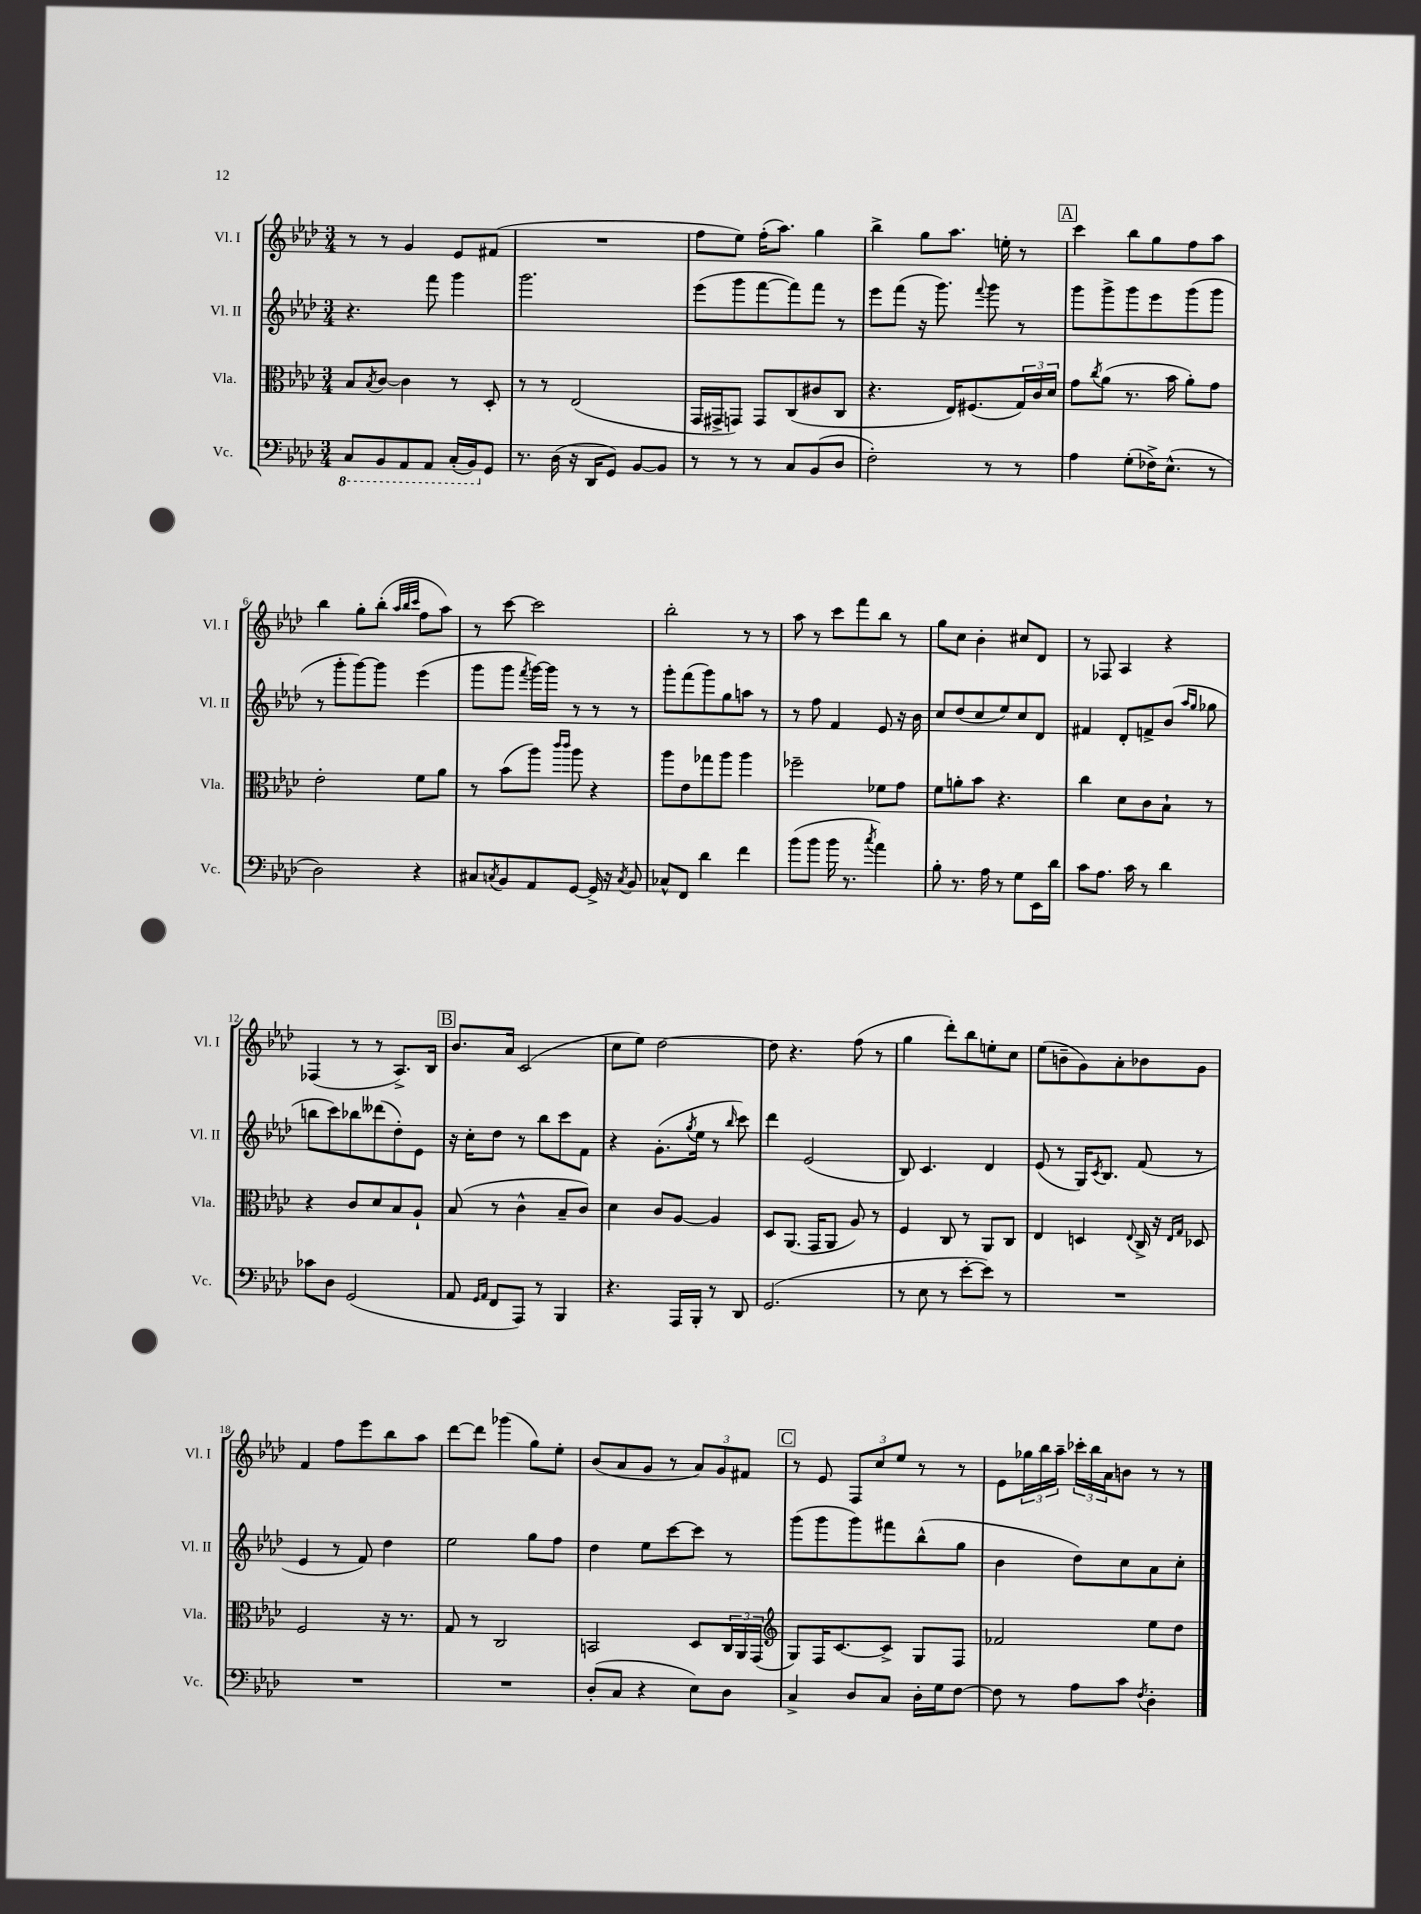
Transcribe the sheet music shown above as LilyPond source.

<<
\new StaffGroup <<
\new Staff = "s0" \with { instrumentName = "Vl. I" shortInstrumentName = "Vl. I" } {
    \clef treble \key aes \major \numericTimeSignature \time 3/4
    r8 r8 g'4 ees'8 fis'8( |
    R2. |
    f''8 ees''8) f''16-.( aes''8.) g''4 |
    bes''4-> g''8 aes''8. e''16-. r8 |
    \mark \markup { \box "A" } c'''4 bes''8 g''8 f''8 aes''8 |
    bes''4 g''8-. bes''8-.( \grace { aes''32 bes''32 c'''32 } f''8 aes''8) |
    r8 c'''8~ c'''2 |
    bes''2-. r8 r8 |
    aes''8 r8 c'''8 f'''8 bes''8 r8 |
    g''8 c''8 bes'4-. cis''8 des'8 |
    r8 fes8 aes4 r4 |
    fes4( r8 r8 aes8.->) bes16 |
    \mark \markup { \box "B" } bes'8. aes'16 c'2( |
    c''8 ees''8) des''2~ |
    des''8 r4. f''8( r8 |
    g''4 des'''8-.) bes''8 e''8-. c''8 |
    ees''8( b'8-- g'8) aes'8-. bes'8 g'8 |
    f'4 f''8 ees'''8 bes''8 aes''8 |
    des'''8~ des'''8 ges'''4( g''8) ees''8-. |
    bes'8( aes'8 g'8 r8 \tuplet 3/2 { aes'8) g'8 fis'8 } |
    \mark \markup { \box "C" } r8 ees'8 \tuplet 3/2 { f8 c''8 ees''8 } r8 r8 |
    ees'8 \tuplet 3/2 { ges''16 bes''16 aes''16-- } \tuplet 3/2 { ces'''16-. bes''16 aes'16 } b'8 r8 r8 \bar "|." |
}
\new Staff = "s1" \with { instrumentName = "Vl. II" shortInstrumentName = "Vl. II" } {
    \clef treble \key aes \major \numericTimeSignature \time 3/4
    r4. f'''8 g'''4 |
    g'''2. |
    ees'''8( g'''8 f'''8~ f'''8) f'''8 r8 |
    ees'''8 f'''8( r16 g'''8.) \appoggiatura { f'''8 } g'''8 r8 |
    \mark \markup { \box "A" } g'''8 g'''8-> g'''8 ees'''8 g'''8( g'''8 |
    r8 g'''8-. g'''8~) g'''8 ees'''4( |
    g'''8 g'''8 \acciaccatura { f'''8 } g'''16~) g'''16 r8 r8 r8 |
    g'''8-. f'''8( g'''8) g''8 a''8 r8 |
    r8 f''8 f'4 ees'8 r16 bes'16 |
    c''8 des''8( c''8 ees''8) c''8 des'8 |
    fis'4 des'8-. f'8-> bes'8( \grace { aes''16 g''16 } ges''8 |
    b''8 c'''8) bes''8 deses'''8( des''8-.) ees'8 |
    \mark \markup { \box "B" } r16 c''16-. des''8 r8 bes''8 c'''8 f'8 |
    r4 g'8.-.( \acciaccatura { g''8 } ees''16 r8 \grace { bes''16 } c'''8) |
    des'''4 ees'2( |
    bes8) c'4. des'4 |
    ees'8( r8 g16) \acciaccatura { c'8 } bes8. f'8( r8 |
    ees'4 r8 f'8) des''4 |
    ees''2 g''8 f''8 |
    des''4 ees''8 c'''8~ c'''8 r8 |
    \mark \markup { \box "C" } g'''8( g'''8 g'''8) fis'''8 bes''8-^( g''8 |
    bes'4 des''8) c''8 aes'8 c''8-. \bar "|." |
}
\new Staff = "s2" \with { instrumentName = "Vla." shortInstrumentName = "Vla." } {
    \clef alto \key aes \major \numericTimeSignature \time 3/4
    bes8 \acciaccatura { bes8 } c'8~ c'4 r8 des8-. |
    r8 r8 ees2( |
    g,16 gis,16-> g,8) g,8 c8( cis'8 c8 |
    r4. ees16) fis8.( \tuplet 3/2 { g16) c'16 des'16 } |
    \mark \markup { \box "A" } g'8 \acciaccatura { c''8 } aes'8( r8. bes'16 aes'8-.) g'8 |
    ees'2-. f'8 aes'8 |
    r8 bes'8( aes''8) \grace { c'''16 c'''16 } aes''8 r4 |
    aes''8 ees'8 ges''8 aes''8 aes''4 |
    fes''2-- fes'8 g'8 |
    f'8 a'8-. bes'8 r4. |
    c''4 des'8 c'8 bes8-! r8 |
    r4 c'8 des'8 bes8 aes8-! |
    \mark \markup { \box "B" } bes8( r8 c'4-^ bes8-- c'8) |
    des'4 c'8 aes8~ aes4 |
    des8 aes,8.( g,16 aes,8 aes8) r8 |
    f4 c8 r8 aes,8 c8 |
    ees4 d4 \appoggiatura { ees8 } c16-> r16 \grace { ees16 g16 } des8 |
    f2 r16 r8. |
    g8 r8 c2 |
    b,2 des8 \tuplet 3/2 { c16 aes,16 g,16( } |
    \mark \markup { \box "C" } \clef treble g8) f16 c'8.~ c'8-> g8 f8 |
    fes'2 ees''8 des''8 \bar "|." |
}
\new Staff = "s3" \with { instrumentName = "Vc." shortInstrumentName = "Vc." } {
    \clef bass \key aes \major \numericTimeSignature \time 3/4
    \ottava #-1 c,8 bes,,8 aes,,8 aes,,8 c,16-.( bes,,16) \ottava #0 g,8 |
    r8. des16( r16 des,16 g,8) bes,8~ bes,8 |
    r8 r8 r8 c8 bes,8( des8 |
    f2-.) r8 r8 |
    \mark \markup { \box "A" } aes4 g8-.( fes16->) ees8.-^( r8 |
    des2) r4 |
    cis8 \acciaccatura { c8 } bes,8 aes,8 g,8~ g,16-> r16 \acciaccatura { c8 } bes,8 |
    ces8-^ f,8 des'4 f'4 |
    bes'8( bes'8 bes'16 r8. \acciaccatura { c''8 } aes'4) |
    bes8-. r8. aes16 r8 g8 ees,16 des'16 |
    c'8 aes8. c'16 r8 des'4 |
    ces'8 des8 g,2( |
    \mark \markup { \box "B" } aes,8 \grace { g,16 aes,16 } f,8 aes,,8) r8 bes,,4 |
    r4. aes,,16 bes,,16-. r8 des,8 |
    g,2.( |
    r8 ees8 r8 ees'8~-. ees'8) r8 |
    R2. |
    R2. |
    R2. |
    des8-.( c8 r4 ees8) des8 |
    \mark \markup { \box "C" } c4-> des8 c8 des16-. g16 f8~ |
    f8 r8 aes8 c'8 \acciaccatura { f8 } des4-. \bar "|." |
}
>>
>>
